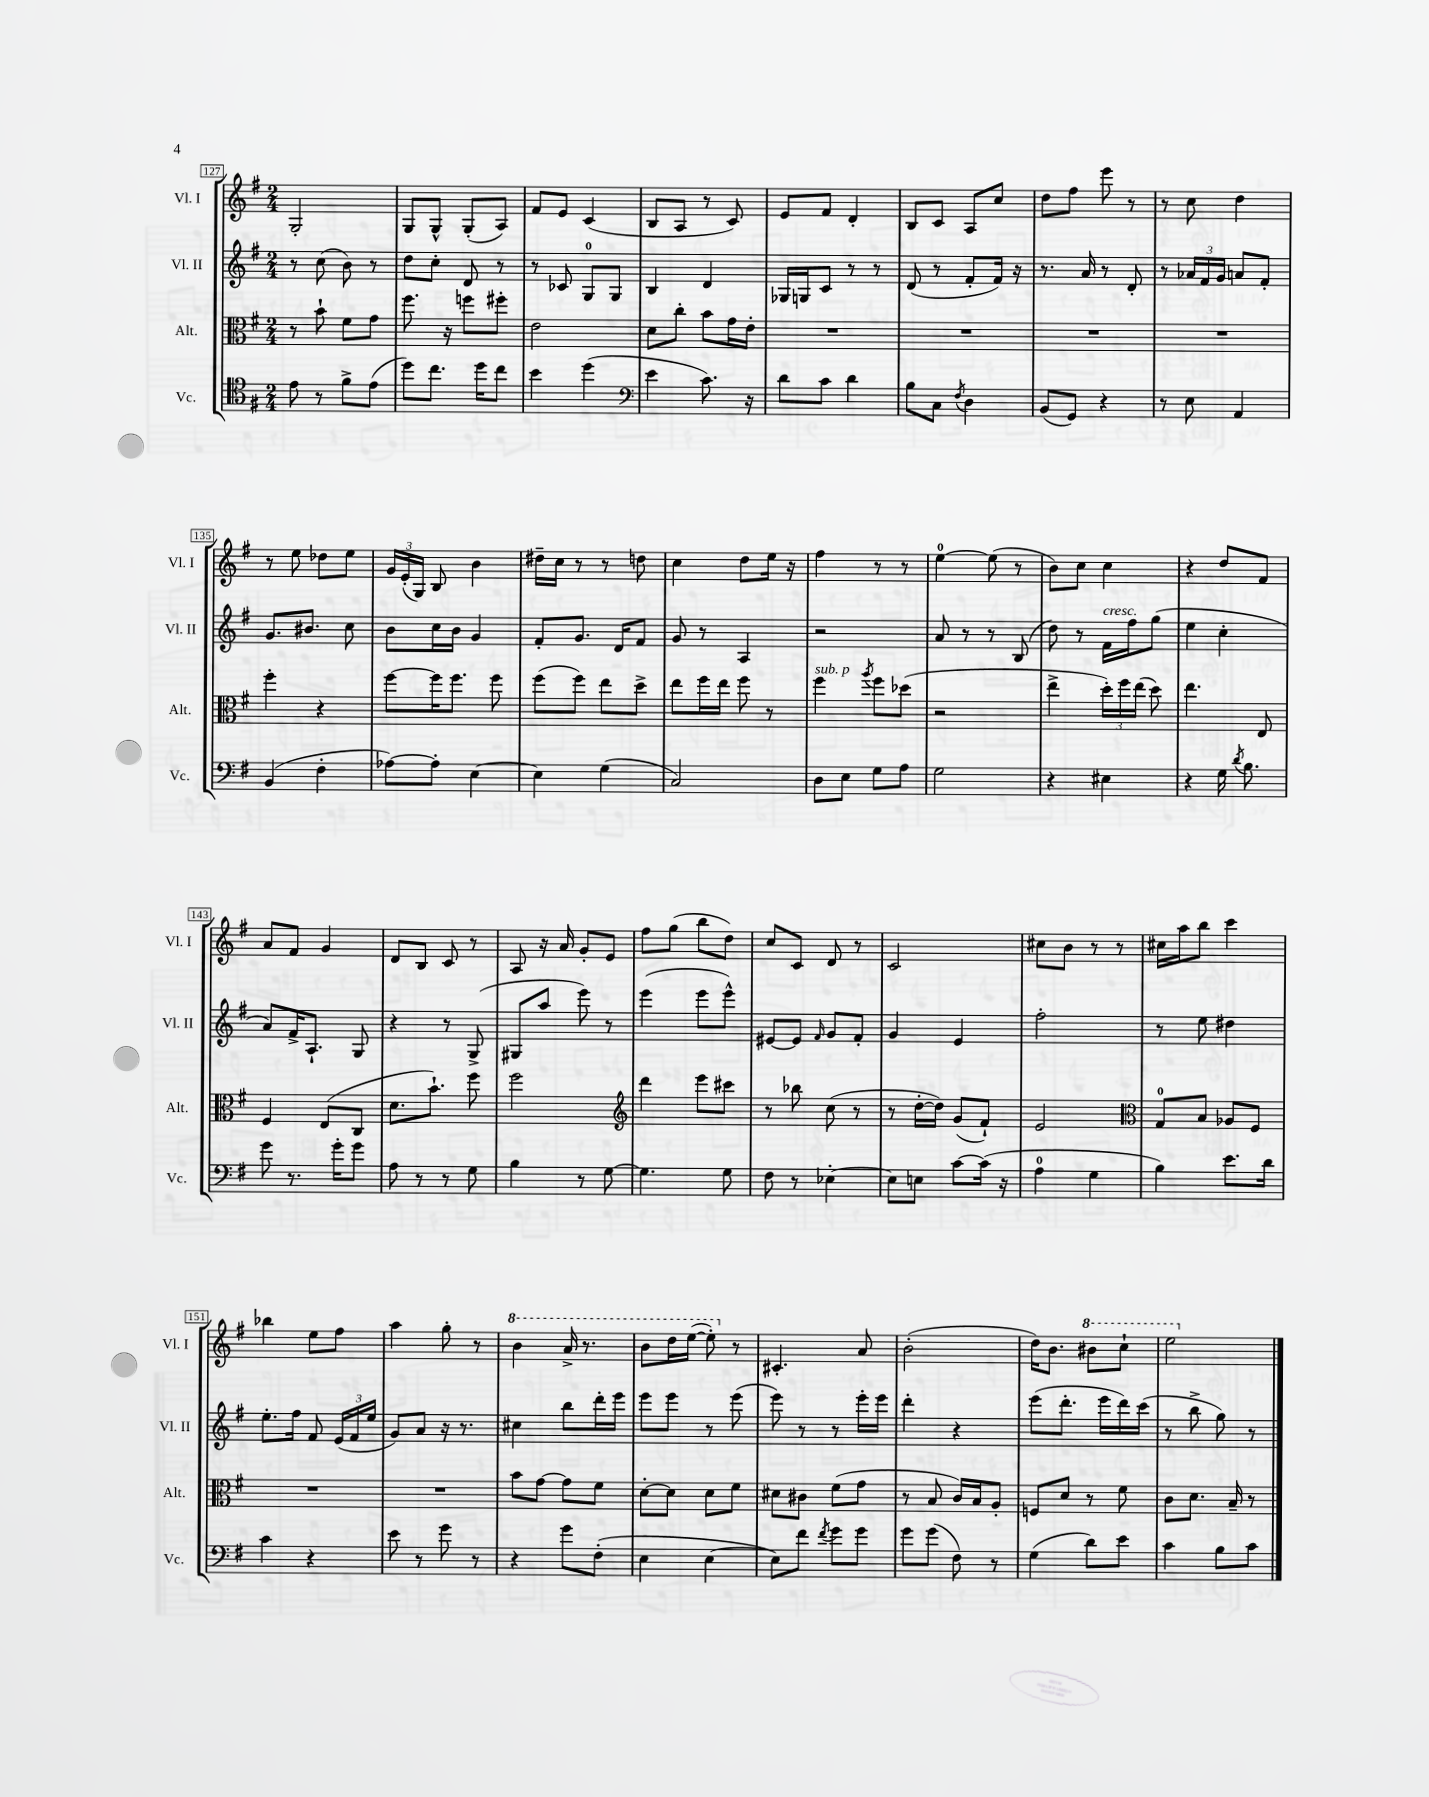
<<
\new StaffGroup <<
\new Staff = "s0" \with { instrumentName = "Vl. I" shortInstrumentName = "Vl. I" } {
    \clef treble \key g \major \numericTimeSignature \time 2/4
    \autoBeamOff g2-. |
    g8[ g8]-^ g8[-.( a8]) |
    fis'8[ e'8] c'4( |
    b8[ a8] r8 c'8) |
    e'8[ fis'8] d'4-. |
    b8[ c'8] a8[ c''8] |
    d''8[ fis''8] e'''8 r8 |
    r8 c''8 d''4 |
    r8 e''8 des''8[ e''8] |
    \tuplet 3/2 { g'16[ e'16-.( g16]) } b8 b'4 |
    dis''16[-- c''16] r8 r8 d''8 |
    c''4 d''8[ e''16] r16 |
    fis''4 r8 r8 |
    e''4-0~ e''8( r8 |
    b'8[) c''8] c''4 |
    r4 d''8[ fis'8] |
    a'8[ fis'8] g'4 |
    d'8[ b8] c'8 r8 |
    a8 r16 a'16 g'8[-. e'8] |
    fis''8[ g''8]( b''8[ d''8]) |
    c''8[ c'8] d'8 r8 |
    c'2 |
    cis''8[ b'8] r8 r8 |
    cis''16[ a''16 b''8] c'''4 |
    bes''4 e''8[ fis''8] |
    a''4 g''8-. r8 |
    \ottava #1 b''4 a''16-> r8. |
    b''8[ d'''16 e'''16]~( e'''8-.) \ottava #0 r8 |
    cis'4.-. a'8 |
    b'2-.( |
    d''16[) b'8.] \ottava #1 bis''8[ c'''8]-! |
    e'''2 \ottava #0 \bar "|." |
}
\new Staff = "s1" \with { instrumentName = "Vl. II" shortInstrumentName = "Vl. II" } {
    \clef treble \key g \major \numericTimeSignature \time 2/4
    \autoBeamOff r8 c''8( b'8) r8 |
    d''8[ c''8]-. d'8 r8 |
    r8 ces'8 g8[-0 g8] |
    b4 d'4 |
    ges16[ g16 c'8] r8 r8 |
    d'8( r8 fis'8[-. fis'16]) r16 |
    r8. a'16 r8 d'8-. |
    r8 \tuplet 3/2 { aes'16[ fis'16 g'16] } a'8[ fis'8]-. |
    g'8.[ bis'8.] c''8 |
    b'8[ c''16 b'16] g'4 |
    fis'8[-. g'8.] d'16[ fis'8] |
    g'8 r8 a4 |
    r2 |
    a'8 r8 r8 b8( |
    d''8) r8 fis'16[^\markup { \italic "cresc." } fis''16 g''8]( |
    e''4 c''4-. |
    a'8[) fis'16-> a8.]-! g8 |
    r4 r8 g8->( |
    gis8[ a''8] e'''8) r8 |
    e'''4( e'''8[ e'''8]-^) |
    eis'8[~ eis'8] \grace { fis'16 } g'8[ fis'8]-. |
    g'4 e'4 |
    fis''2-. |
    r8 e''8 dis''4 |
    e''8.[-. fis''16] fis'8 \tuplet 3/2 { e'16[( fis'16 e''16] } |
    g'8[) a'8] r16 r8. |
    cis''4 b''8[ d'''16-. e'''16] |
    e'''8[ e'''8] r8 e'''8( |
    e'''8) r8 r8 e'''16[-. e'''16] |
    d'''4-. r4 |
    e'''8[( d'''8.]-. e'''16[ d'''16) c'''16]( |
    r8 b''8-> g''8) r8 \bar "|." |
}
\new Staff = "s2" \with { instrumentName = "Alt." shortInstrumentName = "Alt." } {
    \clef alto \key g \major \numericTimeSignature \time 2/4
    \autoBeamOff r8 b'8-! fis'8[ g'8] |
    fis''8. r16 f''8[ fis''8]-. |
    e'2 |
    d'8[ c''8]-. b'8[ g'16 e'16]-. |
    R2 |
    R2 |
    R2 |
    R2 |
    fis''4-. r4 |
    fis''8[~ fis''16 fis''8.] fis''8 |
    fis''8[( fis''8]) e''8[ d''8]-> |
    e''8[ fis''16 e''16] fis''8 r8 |
    fis''4^\markup { \italic "sub. p" } \acciaccatura { a''8 } fis''8[ des''8]( |
    r2 |
    e''4-> \tuplet 3/2 { d''16[-.) fis''16 e''16]( } d''8) |
    e''4. e8 |
    fis4 e8[( c8] |
    d'8.[ b'8.]-!) fis''8 |
    fis''2 |
    \clef treble d'''4 e'''8[ cis'''8] |
    r8 bes''8 c''8( r8 |
    r8 d''16[~-. d''16]) g'8[( fis'8]-!) |
    e'2 |
    \clef alto g8[-0 b8] aes8[ fis8] |
    R2 |
    R2 |
    b'8[ g'8]~ g'8[ fis'8] |
    d'8[~-. d'8] d'8[ fis'8] |
    dis'8[ cis'8] fis'8[( g'8] |
    r8 b8 c'16[) b16 a8]-. |
    f8[ d'8] r8 fis'8 |
    c'8[ d'8.] b16-- r8 \bar "|." |
}
\new Staff = "s3" \with { instrumentName = "Vc." shortInstrumentName = "Vc." } {
    \clef tenor \key g \major \numericTimeSignature \time 2/4
    \autoBeamOff e'8 r8 fis'8[-> e'8]( |
    d''8[) c''8.] d''16[ c''8] |
    b'4 d''4( |
    \clef bass e'4 c'8.) r16 |
    d'8[ c'8] d'4 |
    b8[ c8] \acciaccatura { fis8 } d4 |
    b,8[( g,8]) r4 |
    r8 e8 a,4 |
    b,4( fis4-. |
    aes8[~) aes8]-. e4~ |
    e4 g4( |
    c2) |
    d8[ e8] g8[ a8] |
    g2 |
    r4 eis4 |
    r4 g16 \acciaccatura { d'8 } b8. |
    g'8 r8. g'16[-. g'8] |
    a8 r8 r8 g8 |
    b4 r8 g8~ |
    g4. g8 |
    fis8 r8 ees4~-. |
    ees8[ e8] c'8[~ c'16]( r16 |
    a4-0 g4 |
    b4) e'8.[ d'16] |
    c'4 r4 |
    e'8 r8 g'8 r8 |
    r4 g'8[ fis8]-.( |
    e4 e4~ |
    e8[) fis'8] \acciaccatura { fis'8 } g'8[ g'8] |
    g'8[ g'8]( fis8) r8 |
    g4( d'8[) e'8] |
    c'4 b8[ c'8] \bar "|." |
}
>>
>>
\layout { \context { \Score currentBarNumber = #127 \override BarNumber.stencil = #(make-stencil-boxer 0.1 0.3 ly:text-interface::print) } }
